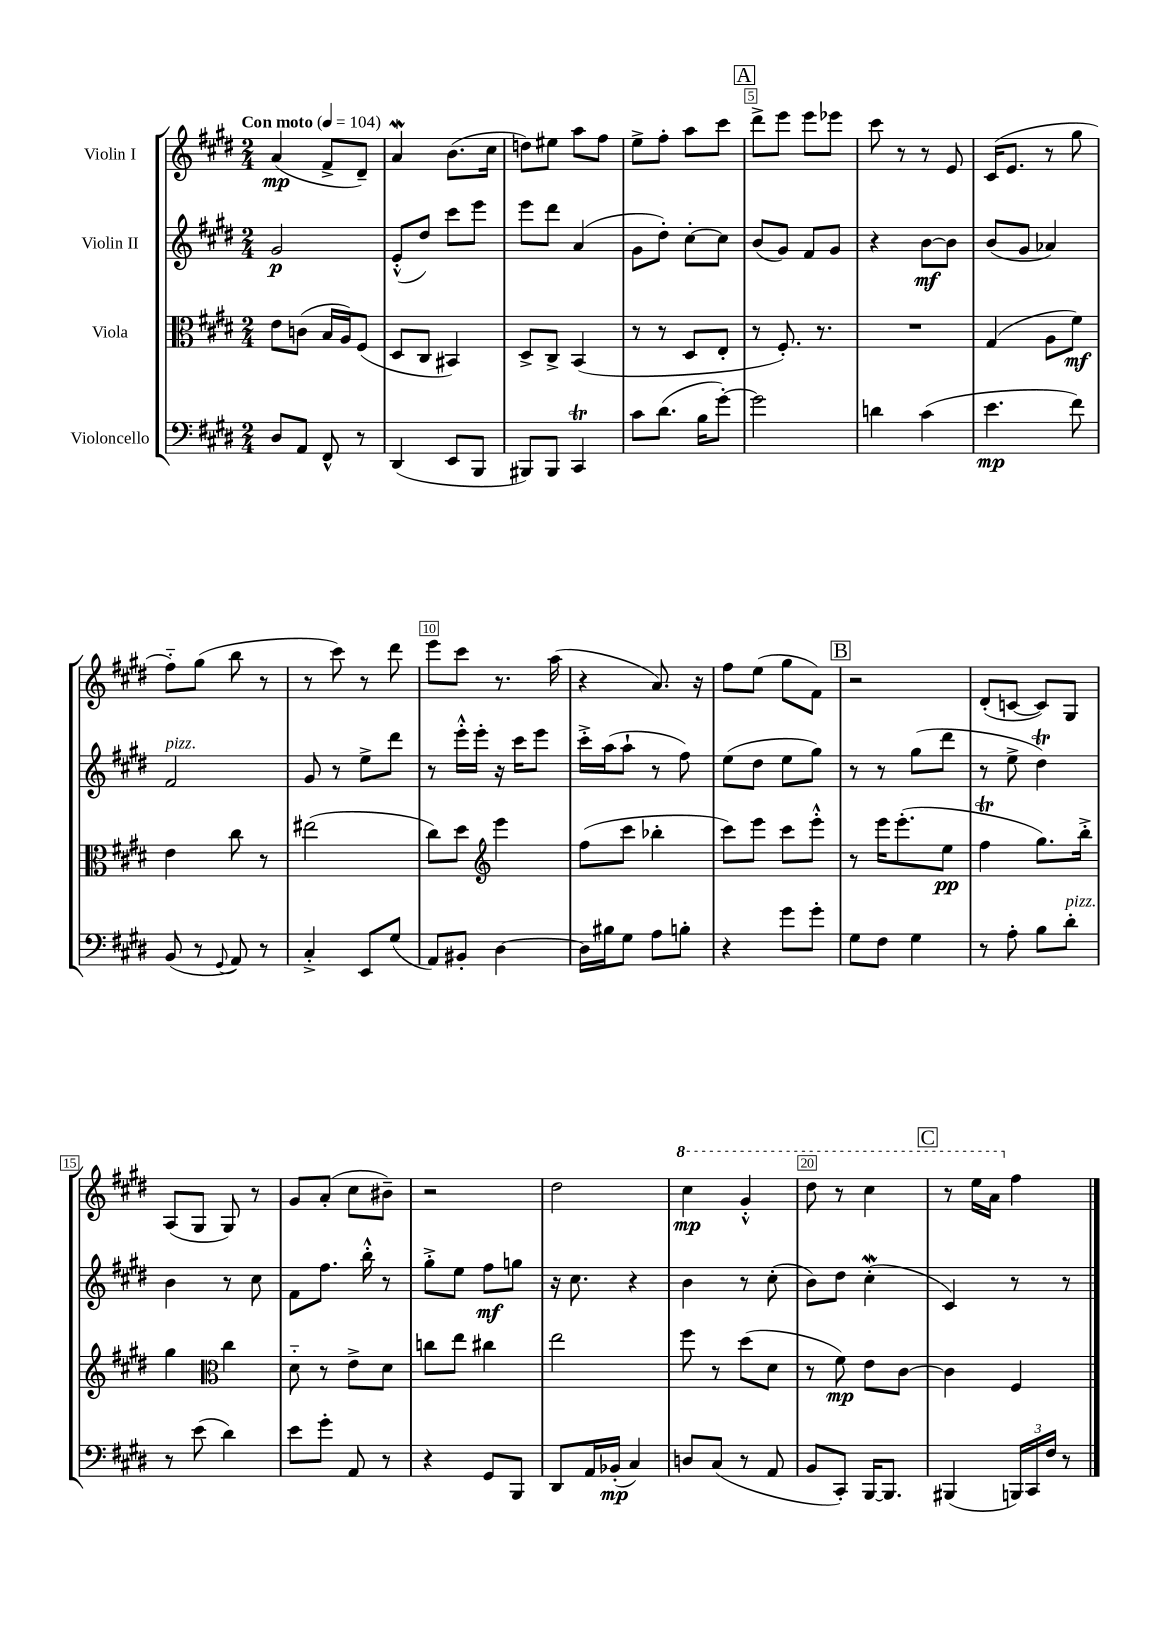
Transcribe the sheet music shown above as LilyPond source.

<<
\new StaffGroup <<
\new Staff = "s0" \with { instrumentName = "Violin I" } {
    \clef treble \key e \major \numericTimeSignature \time 2/4 \tempo "Con moto" 4 = 104
    a'4\mp( fis'8-> dis'8--) |
    a'4\mordent b'8.( cis''16 |
    d''8) eis''8 a''8 fis''8 |
    e''8-> fis''8-. a''8 cis'''8 |
    \mark \markup { \box "A" } dis'''8-> e'''8 e'''8 ees'''8 |
    cis'''8 r8 r8 e'8 |
    cis'16( e'8. r8 gis''8 |
    fis''8-_) gis''8( b''8 r8 |
    r8 cis'''8) r8 dis'''8 |
    e'''8 cis'''8 r8. a''16( |
    r4 a'8.) r16 |
    fis''8 e''8( gis''8 fis'8) |
    \mark \markup { \box "B" } r2 |
    dis'8-.( c'8~ c'8) gis8 |
    a8( gis8 gis8) r8 |
    gis'8 a'8-.( cis''8 bis'8--) |
    r2 |
    dis''2 |
    \ottava #1 cis'''4\mp gis''4-.-^ |
    dis'''8 r8 cis'''4 |
    \mark \markup { \box "C" } r8 e'''16 a''16 \ottava #0 fis''4 \bar "|." |
}
\new Staff = "s1" \with { instrumentName = "Violin II" } {
    \clef treble \key e \major \numericTimeSignature \time 2/4
    gis'2\p |
    e'8-.-^( dis''8) cis'''8 e'''8 |
    e'''8 dis'''8 a'4( |
    gis'8 dis''8-.) cis''8~-. cis''8 |
    \mark \markup { \box "A" } b'8( gis'8) fis'8 gis'8 |
    r4 b'8~\mf b'8 |
    b'8( gis'8 aes'4) |
    fis'2^\markup { \italic "pizz." } |
    gis'8 r8 e''8-> dis'''8 |
    r8 e'''16-.-^ e'''16-. r16 cis'''16 e'''8 |
    cis'''16-.-> a''16( a''8-! r8 fis''8) |
    e''8( dis''8 e''8 gis''8) |
    \mark \markup { \box "B" } r8 r8 gis''8( dis'''8 |
    r8 e''8-> dis''4\trill) |
    b'4 r8 cis''8 |
    fis'8 fis''8. b''16-.-^ r8 |
    gis''8-.-> e''8 fis''8\mf g''8 |
    r16 cis''8. r4 |
    b'4 r8 cis''8-.( |
    b'8) dis''8 cis''4-.\mordent( |
    \mark \markup { \box "C" } cis'4) r8 r8 \bar "|." |
}
\new Staff = "s2" \with { instrumentName = "Viola" } {
    \clef alto \key e \major \numericTimeSignature \time 2/4
    e'8 c'8( b16 a16) fis8( |
    dis8 cis8 bis,4) |
    dis8-> cis8-> b,4( |
    r8 r8 dis8 e8-. |
    \mark \markup { \box "A" } r8 fis8.-.) r8. |
    R2 |
    gis4( a8 fis'8\mf) |
    e'4 cis''8 r8 |
    eis''2( |
    cis''8) dis''8 \clef treble e'''4 |
    fis''8( cis'''8 bes''4-. |
    cis'''8) e'''8 cis'''8 e'''8-.-^ |
    \mark \markup { \box "B" } r8 e'''16 e'''8.-.( e''8\pp |
    fis''4\trill gis''8.) b''16-.-> |
    gis''4 \clef alto cis''4 |
    dis'8-_ r8 e'8-> dis'8 |
    c''8 e''8 cis''4 |
    e''2 |
    fis''8 r8 dis''8( dis'8 |
    r8 fis'8\mp) e'8 cis'8~ |
    \mark \markup { \box "C" } cis'4 fis4 \bar "|." |
}
\new Staff = "s3" \with { instrumentName = "Violoncello" } {
    \clef bass \key e \major \numericTimeSignature \time 2/4
    dis8 a,8 fis,8-^ r8 |
    dis,4( e,8 b,,8 |
    bis,,8) bis,,8 cis,4\trill |
    cis'8 dis'8.( b16 gis'8~-.) |
    \mark \markup { \box "A" } gis'2 |
    d'4 cis'4( |
    e'4.\mp fis'8) |
    b,8( r8 \appoggiatura { gis,8 } a,8) r8 |
    cis4-.-> e,8 gis8( |
    a,8) bis,8-. dis4~ |
    dis16 bis16 gis8 a8 b8-. |
    r4 gis'8 gis'8-. |
    \mark \markup { \box "B" } gis8 fis8 gis4 |
    r8 a8-. b8 dis'8-.^\markup { \italic "pizz." } |
    r8 e'8( dis'4) |
    e'8 gis'8-. a,8 r8 |
    r4 gis,8 b,,8 |
    dis,8 a,16 bes,16-.\mp( cis4) |
    d8 cis8( r8 a,8 |
    b,8 cis,8-.) b,,16~ b,,8. |
    \mark \markup { \box "C" } bis,,4( \tuplet 3/2 { b,,16) cis,16 fis16 } r8 \bar "|." |
}
>>
>>
\layout { \context { \Score \override BarNumber.break-visibility = ##(#f #t #t) barNumberVisibility = #(every-nth-bar-number-visible 5) \override BarNumber.stencil = #(make-stencil-boxer 0.1 0.3 ly:text-interface::print) } }
